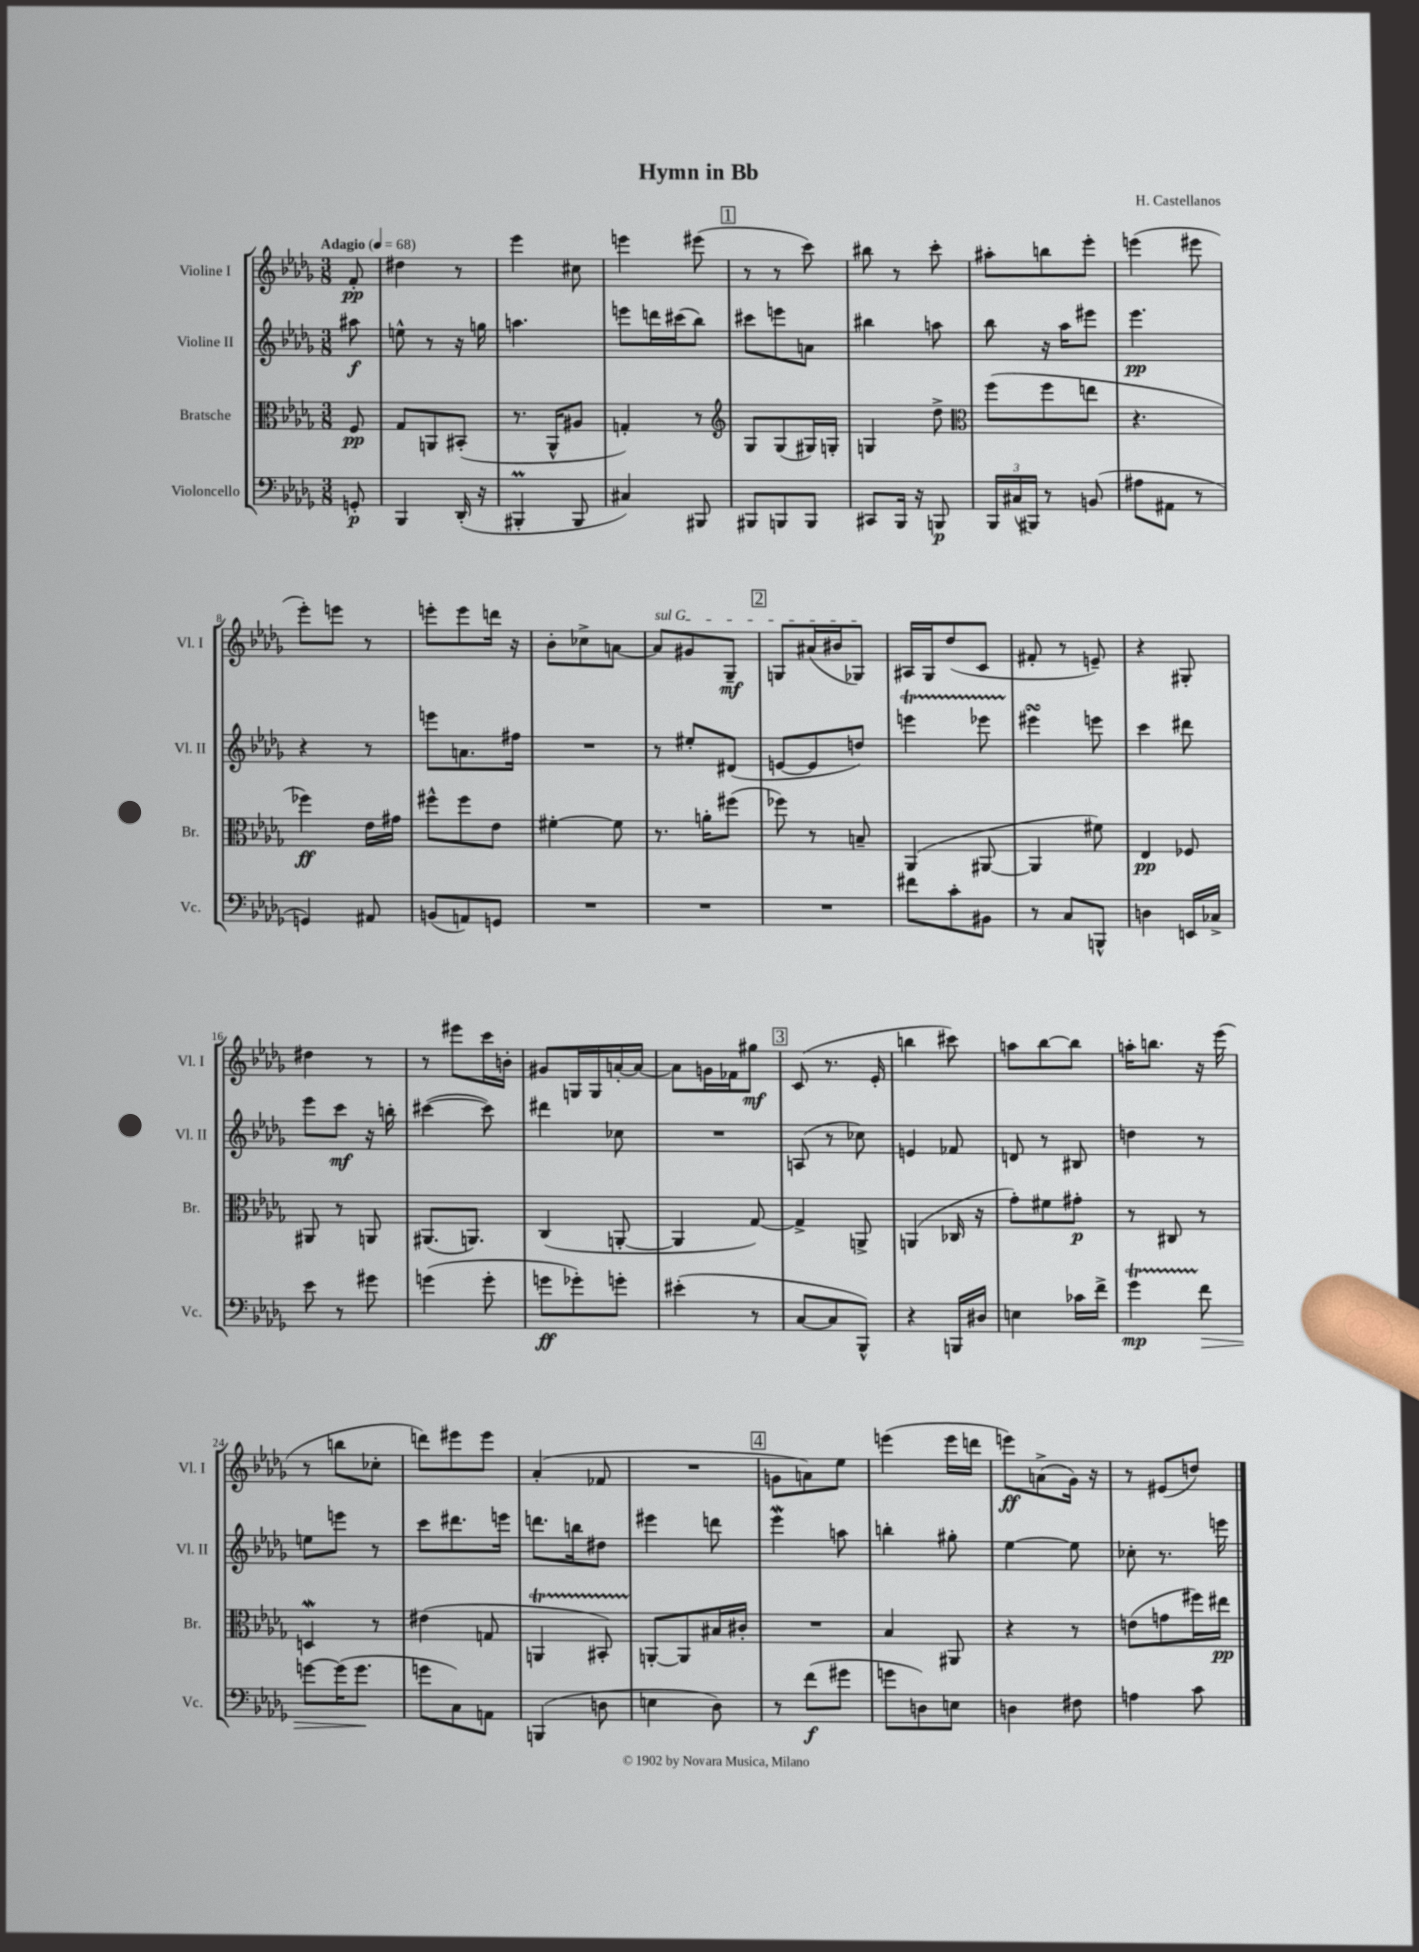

**kern	**kern	**kern	**kern
*staff4	*staff3	*staff2	*staff1
*clefF4	*clefC3	*clefG2	*clefG2
*k[b-e-a-d-g-]	*k[b-e-a-d-g-]	*k[b-e-a-d-g-]	*k[b-e-a-d-g-]
*M3/8	*M3/8	*M3/8	*M3/8
*MM68	*MM68	*MM68	*MM68
8GG'	8F	8aa#	8f'
=	=	=	=
4BBB-	8G-	8ee^^	4dd#
.	8AA	8r	.
(16DD-'	(8BB#'	16r	8r
16r	.	16gg	.
=	=	=	=
4BBB#'	8.r	4.aa	4eee-
.	16AA-^^	.	.
8BBB#	8A#	.	8cc#
=	=	=	=
4C#)	4G')	8eee	4eee
.	.	16ddd	.
.	.	(16ccc#	.
8BBB#	8r	8bb-)	(8eee#
=	=	=	=
*	*clefG2	*	*
8BBB#	8G-	8ccc#	8r
8BBB	(8G-	8eee	8r
8BBB	16G#)	8a	8ccc)
.	16G'	.	.
=	=	=	=
8CC#	4G	4bb#	8bb#
16BBB-	.	.	8r
16r	.	.	.
8BBB	8dd-^	8aa	8ccc'
=	=	=	=
*	*clefC3	*	*
24BBB-	(8ff	8bb-	8aa#'
(24C#	.	.	.
24BBB#)	.	.	.
8r	8ff	16r	8bb
.	.	16aa-	.
(8BB	8ee	8eee#	8eee-'
=	=	=	=
8A#	4.r	4.eee-	(4eee
8AA#	.	.	.
8r	.	.	8eee#
=	=	=	=
4GG)	4ff-)	4r	8eee-')
.	.	.	8eee
8AA#	16e-	8r	8r
.	16g#	.	.
=	=	=	=
(8BB	8ff#^^	8eee	8eee'
8AA)	8ff#	8.a	8eee
8GG	8e-	.	16ddd
.	.	16ff#	16r
=	=	=	=
4.r	[4f#'	4.r	8b-'
.	.	.	8cc-^
.	8f#]	.	[8a
=	=	=	=
4.r	8.r	8r	8a]
.	.	8ee#'	8g#
.	16a'	.	.
.	(8ff#	(8d#	8G-~
=	=	=	=
4.r	8ff-)	[8e	8G
.	8r	8e]	(16a#
.	.	.	16b#
.	8B~	8dd)	8G-)
=	=	=	=
8f#	(4AA-	4eee	16A#
.	.	.	16G-
8c'	.	.	(8dd-
8BB#	[8AA#	8eee-	8c
=	=	=	=
8r	4AA#]	4eee#	8f#'
8C	.	.	8r
8BBB^^	8f#)	8eee	8e~)
=	=	=	=
4D	4E-	4ccc	4r
16EE	8F-	8ddd#	8G#'
16C-^	.	.	.
=	=	=	=
8e-	8AA#	8eee-	4dd#
8r	8r	8ccc	.
8g#	8AA	16r	8r
.	.	16bb'	.
=	=	=	=
(4g	(8.AA#	([4ccc#	8r
.	.	.	8eee#
.	8.AA)	.	.
8g'	.	8ccc#])	16ccc
.	.	.	16b'
=	=	=	=
8g	(4C	4ddd#	8g#
8g-')	.	.	16G
.	.	.	16G
8g'	[8AA'	8cc-	[16a'
.	.	.	16a_
=	=	=	=
(4e#'	4AA]	4.r	8a]
.	.	.	16g
.	.	.	16f-
8r	[8G-)	.	8gg#
=	=	=	=
[8C	4G-^]	(8A	(8c
8C]	.	8r	8.r
8BBB-^^)	8AA^	8cc-)	.
.	.	.	16e-'
=	=	=	=
4r	(4AA	4e	4bb
16BBB	16C-	8f-	8ccc#)
16D#	16r	.	.
=	=	=	=
4E	8g-')	8d	8aa
.	8f#	8r	[8bb-
16c-	8g#'	8B#	8bb-]
16f^	.	.	.
=	=	=	=
4g-	8r	4dd	16aa'
.	.	.	8.bb
.	8C#	.	.
8f	8r	8r	16r
.	.	.	(16eee-
=	=	=	=
[8g	4D	8ee	8r
(16g]	.	8eee	8bb
8.g	.	.	.
.	8r	8r	8cc-'
=	=	=	=
8g	(4e#	8ccc	8ddd)
8C)	.	8.ddd#	8eee#
8AA	8G	.	8eee#
.	.	16eee	.
=	=	=	=
(4BBB	4AA	8.ddd	(4a-'
.	.	16bb	.
8D	8BB#')	8dd#	8f-
=	=	=	=
4E	[8AA'	4eee#	4.r
.	8AA]	.	.
8D-)	16B#	8ddd	.
.	16c#'	.	.
=	=	=	=
8r	4.r	4eee-	8g
(8f	.	.	8a)
8g#	.	8aa	8ee-
=	=	=	=
8g	4B-	4bb'	(4eee
8D)	.	.	.
8E	8AA#	8gg#'	16eee
.	.	.	16ddd
=	=	=	=
4D	4r	[4ee-	8eee)
.	.	.	(8a^
8F#	8r	8ee-]	16g-)
.	.	.	16r
=	=	=	=
4A	(8e	8cc-'	8r
.	8g	8.r	(8e#
8c	16ff#)	.	8dd)
.	16ee#	16eee	.
==	==	==	==
*-	*-	*-	*-
